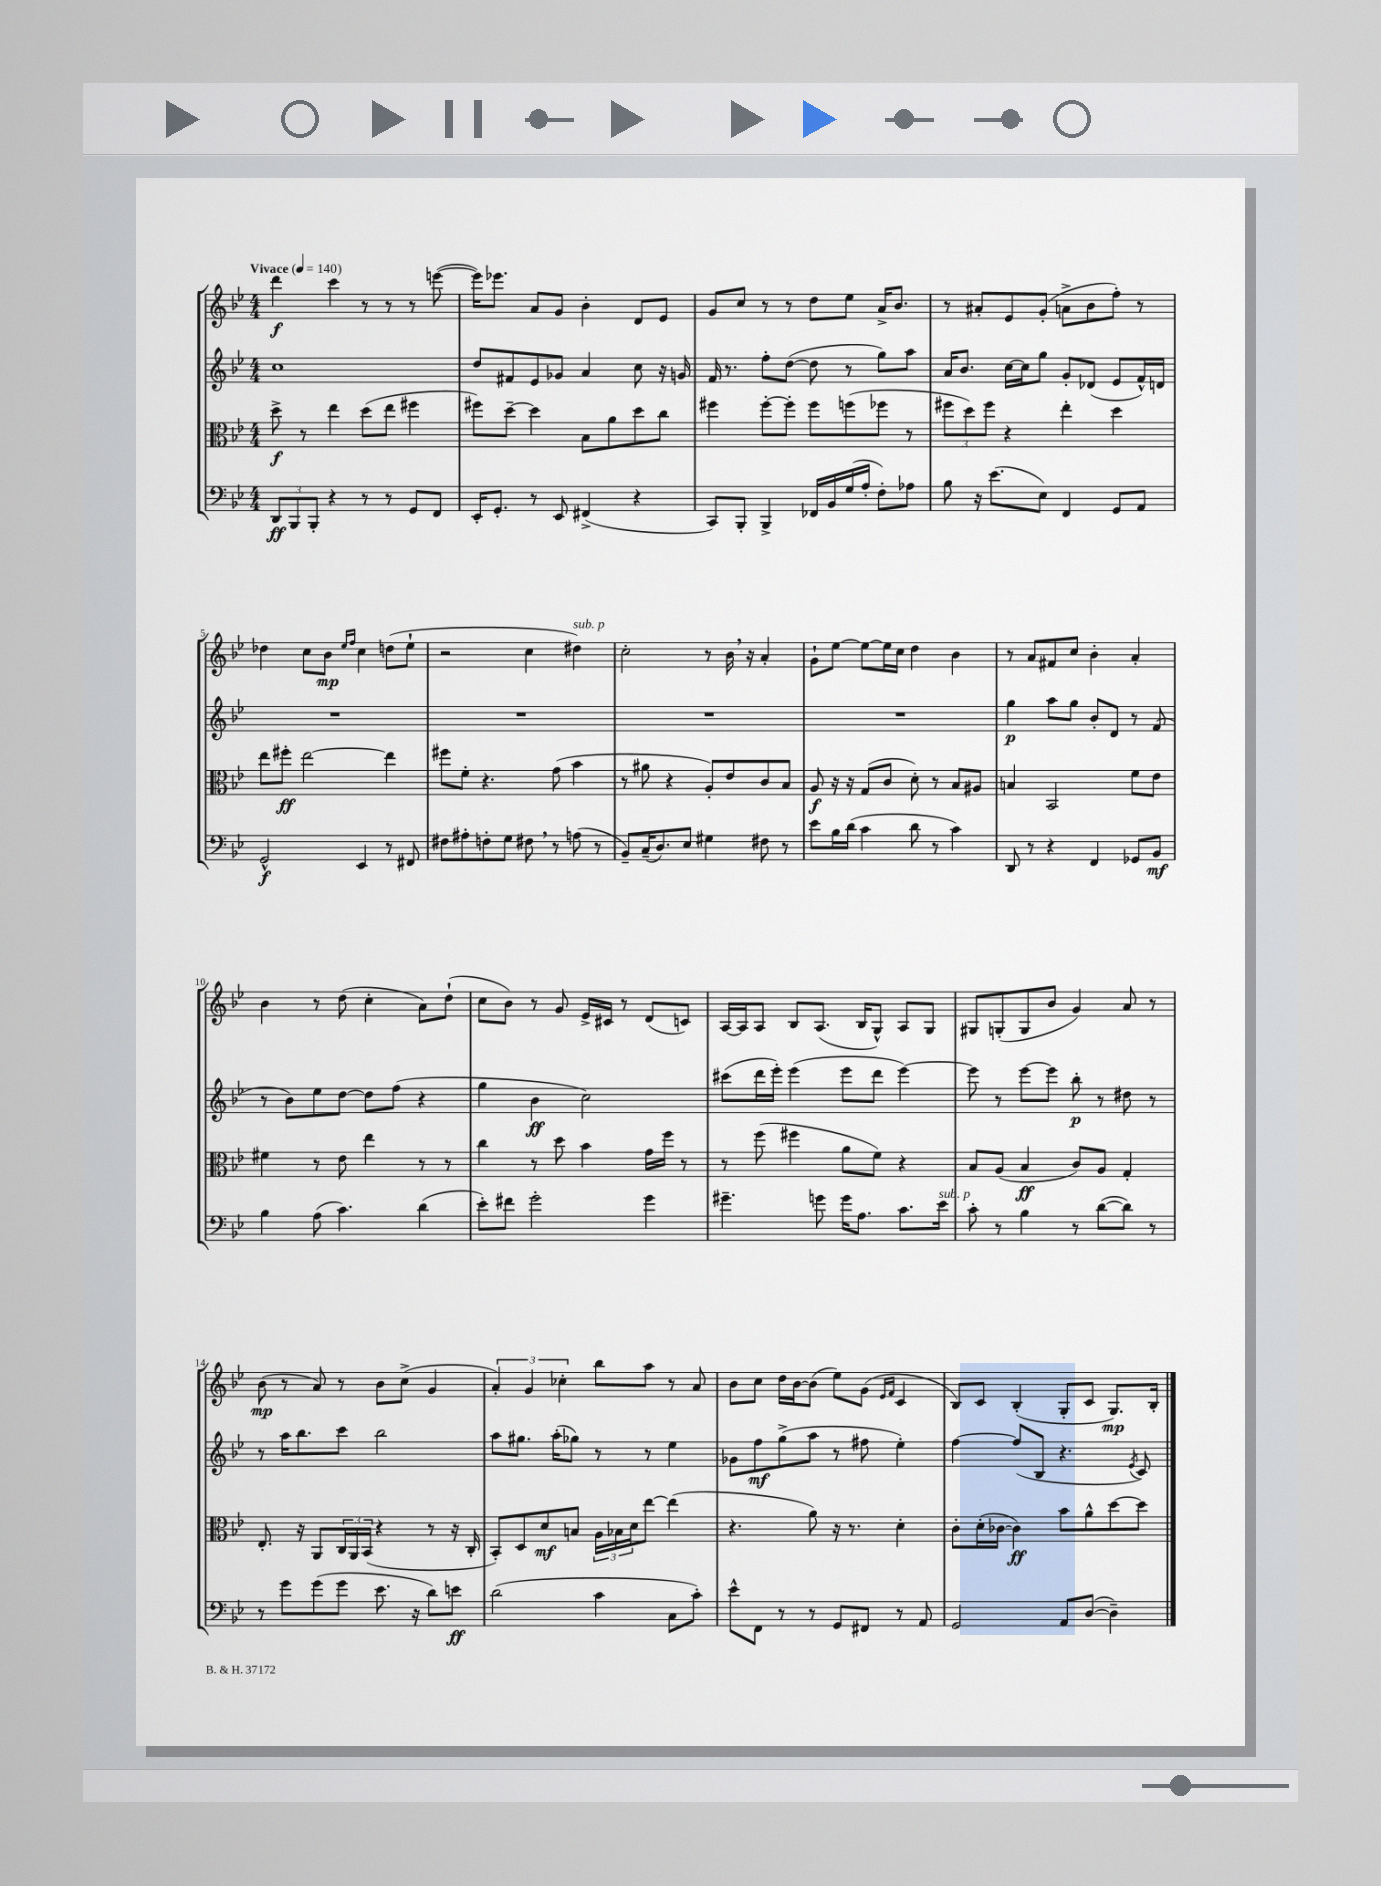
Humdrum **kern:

**kern	**dynam	**kern	**dynam	**kern	**dynam	**kern	**dynam
*part4	*part4	*part3	*part3	*part2	*part2	*part1	*part1
*staff4	*staff4	*staff3	*staff3	*staff2	*staff2	*staff1	*staff1
*clefF4	*	*clefC3	*	*clefG2	*	*clefG2	*
*k[b-e-]	*	*k[b-e-]	*	*k[b-e-]	*	*k[b-e-]	*
*M4/4	*	*M4/4	*	*M4/4	*	*M4/4	*
*MM140	*	*MM140	*	*MM140	*	*MM140	*
=1	=1	=1	=1	=1	=1	=1	=1
!	!	!	!	!	!	!LO:TX:a:B:t=Vivace	!
12DD/L	ff	8dd^\	f	1cc	.	4ddd\	f
12BBB-/	.	.	.	.	.	.	.
.	.	8r	.	.	.	.	.
12BBB-'/J	.	.	.	.	.	.	.
4r	.	4ee-\	.	.	.	4ccc\	.
8r	.	(8dd\L	.	.	.	8r	.
8r	.	8ee-\J	.	.	.	8r	.
8GG/L	.	4ff#X\	.	.	.	8r	.
8FF/J	.	.	.	.	.	([8eeen\	.
=2	=2	=2	=2	=2	=2	=2	=2
16EE-'/KL	.	8ff#X\L)	.	8dd/L	.	16eee\KL])	.
8.GG'/J	.	.	.	.	.	8.eee-X\J	.
.	.	[8dd~\J	.	8f#X/	.	.	.
8r	.	4dd\]	.	8e-/	.	8a/L	.
8EE-/	.	.	.	8g-X/J	.	8g/J	.
(4FF#X^/	.	8B-\L	.	4a/	.	4b-'\	.
.	.	8a\	.	.	.	.	.
4r	.	8dd\	.	8cc\	.	8d/L	.
.	.	8cc\J	.	16r	.	8e-/J	.
.	.	.	.	16gn/	.	.	.
=3	=3	=3	=3	=3	=3	=3	=3
8CC/L)	.	4ff#X\	.	16f/	.	8g/L	.
.	.	.	.	8.r	.	.	.
8BBB-'/J	.	.	.	.	.	8cc/J	.
4BBB-^/	.	[8ff#'\L	.	8ff'\L	.	8r	.
.	.	8ff#'\J]	.	([8dd\J	.	8r	.
16FF-X/LL	.	8ff#\L	.	8dd\]	.	8dd\L	.
16BB-/	.	.	.	.	.	.	.
(16G/	.	(8ffn\	.	8r	.	8ee-\J	.
16A'/JJ	.	.	.	.	.	.	.
8F'\L)	.	8ff-X\J	.	8gg\L)	.	16a^/KL	.
.	.	.	.	.	.	8.b-/J	.
8A-X\J	.	8r	.	8aa\J	.	.	.
=4	=4	=4	=4	=4	=4	=4	=4
8B-\	.	12ff#X\L	.	16a/KL	.	8r	.
.	.	.	.	8.b-/J	.	.	.
.	.	12dd\)	.	.	.	.	.
16r	.	.	.	.	.	8a#X'/L	.
.	.	12ff#\J	.	.	.	.	.
(8.e-\L	.	.	.	.	.	.	.
.	.	4r	.	[16cc\LL	.	8e-/	.
.	.	.	.	16cc\J]	.	.	.
8E-\J)	.	.	.	8gg\J	.	(8g'/J	.
4FF/	.	4ee-'\	.	8g'/L	.	8an^\L	.
.	.	.	.	(8d-X/J	.	8b-\	.
8GG/L	.	4dd\	.	8e-/L	.	8ff'\J)	.
8AA/J	.	.	.	16f^^/L)	.	8r	.
.	.	.	.	16dn/JJ	.	.	.
!!LO:LB:g=z
=5	=5	=5	=5	=5	=5	=5	=5
2GG^^/	f	8ee-\L	.	1r	.	4dd-X\	.
.	.	8ff#X'\J	ff	.	.	.	.
.	.	[2ee-\	.	.	.	8cc\L	.
.	.	.	.	.	.	8b-\J	mp
.	.	.	.	.	.	16qqee-/LL	.
.	.	.	.	.	.	16qqff/JJ	.
4EE-/	.	.	.	.	.	4cc\	.
8r	.	4ee-\]	.	.	.	(8ddn\L	.
8FF#X/	.	.	.	.	.	8ee-`\J	.
=6	=6	=6	=6	=6	=6	=6	=6
8F#X\L	.	8ff#X\L	.	1r	.	2r	.
8A#X'\	.	8f'\J	.	.	.	.	.
8Fn'\	.	4.r	.	.	.	.	.
8G\J	.	.	.	.	.	.	.
8F#X,\	.	.	.	.	.	4cc\	.
8r	.	(8g\	.	.	.	.	.
!	!	!	!	!	!	!LO:TX:a:i:t=sub. p	!
(8An\	.	4b-\	.	.	.	4dd#X\)	.
8r	.	.	.	.	.	.	.
=7	=7	=7	=7	=7	=7	=7	=7
8BB-~/L)	.	8r	.	1r	.	2cc'\	.
(16C~/K	.	8a#X\	.	.	.	.	.
8.D/)	.	.	.	.	.	.	.
.	.	4r	.	.	.	.	.
8E-/J	.	.	.	.	.	.	.
4G#X\	.	8A'/L)	.	.	.	8r	.
.	.	8e-/	.	.	.	16b-,\	.
.	.	.	.	.	.	16r	.
8F#X\	.	8c/	.	.	.	4a'/	.
8r	.	8B-/J	.	.	.	.	.
=8	=8	=8	=8	=8	=8	=8	=8
8e-\L	.	8A/	f	1r	.	8g`\L	.
16B-\L	.	16r	.	.	.	[8ee-\J	.
(16d\JJ	.	16r	.	.	.	.	.
4c\	.	(8G/L	.	.	.	8ee-\L_	.
.	.	8c/J	.	.	.	16ee-\L]	.
.	.	.	.	.	.	16cc\JJ	.
8d\	.	8d'\)	.	.	.	4dd\	.
8r	.	8r	.	.	.	.	.
4c\)	.	8B-/L	.	.	.	4b-\	.
.	.	8A#X/J	.	.	.	.	.
=9	=9	=9	=9	=9	=9	=9	=9
8DD/	.	4Bn/	.	4gg\	p	8r	.
8r	.	.	.	.	.	8a/L	.
4r	.	2BB-/	.	8aa\L	.	8f#X/	.
.	.	.	.	8gg\J	.	8cc/J	.
4FF/	.	.	.	8b-'/L	.	4b-'\	.
.	.	.	.	8d/J	.	.	.
8GG-X/L	.	8f\L	.	8r	.	4a'/	.
8BB-/J	mf	8e-\J	.	(8f/	.	.	.
!!LO:LB:g=z
=10	=10	=10	=10	=10	=10	=10	=10
4B-\	.	4f#X\	.	8r	.	4b-\	.
.	.	.	.	8b-\L)	.	.	.
(8A\	.	8r	.	8ee-\	.	8r	.
4.c\)	.	8e-\	.	[8dd\J	.	(8dd\	.
.	.	4ee-\	.	8dd\L]	.	4cc'\	.
.	.	.	.	(8ff\J	.	.	.
(4d\	.	8r	.	4r	.	8a\L)	.
.	.	8r	.	.	.	(8dd`\J	.
=11	=11	=11	=11	=11	=11	=11	=11
8e-'\L)	.	4cc\	.	4gg\	.	8cc\L	.
8f#X\J	.	.	.	.	.	8b-\J)	.
2g'\	.	8r	.	4b-\	ff	8r	.
.	.	8dd\	.	.	.	8g/	.
.	.	4b-\	.	2cc\)	.	16e-^/LL	.
.	.	.	.	.	.	16c#X/JJ	.
.	.	.	.	.	.	8r	.
4g\	.	16g\LL	.	.	.	(8d/L	.
.	.	16ff\JJ	.	.	.	.	.
.	.	8r	.	.	.	8cn/J)	.
=12	=12	=12	=12	=12	=12	=12	=12
4.g#X~\	.	8r	.	(8ccc#X\L	.	[16A/LL	.
.	.	.	.	.	.	16A/J]	.
.	.	(8ff\	.	16ddd\L	.	8A/J	.
.	.	.	.	16eee-'\JJ)	.	.	.
.	.	4ff#X\	.	(4eee-\	.	8B-/L	.
8gn\	.	.	.	.	.	(8.A/J	.
16g\KL	.	8a\L	.	8eee-\L	.	.	.
8.A\J	.	.	.	.	.	16B-/KL	.
.	.	8f\J)	.	8ddd\J	.	8G^^/J)	.
8.c\L	.	4r	.	[4eee-\)	.	8A/L	.
.	.	.	.	.	.	8G/J	.
!LO:TX:a:i:t=sub. p	!	!	!	!	!	!	!
16e-\Jk	.	.	.	.	.	.	.
=13	=13	=13	=13	=13	=13	=13	=13
8c'\	.	8B-/L	.	8eee-\]	.	8G#X/L	.
8r	.	(8A/J	.	8r	.	(8Gn'/	.
4B-\	.	4B-/	ff	[8eee-\L	.	8G/	.
.	.	.	.	8eee-\J]	.	8b-/J	.
8r	.	8c/L)	.	8bb-'\	p	4g/)	.
([8d\L	.	8A/J	.	8r	.	.	.
8d\J])	.	4G'/	.	8dd#X\	.	8a/	.
8r	.	.	.	8r	.	8r	.
!!LO:LB:g=z
=14	=14	=14	=14	=14	=14	=14	=14
8r	.	8.E-'/	.	8r	.	(8b-\	mp
8g\L	.	.	.	16aa\KL	.	8r	.
.	.	16r	.	8.bb-\	.	.	.
(8g\	.	8AA/L	.	.	.	8a/)	.
8g\J	.	24C/L	.	8ccc\J	.	8r	.
.	.	24AA/	.	.	.	.	.
.	.	(24BB-/JJ	.	.	.	.	.
8.e-\	.	4r	.	2bb-\	.	8b-\L	.
.	.	.	.	.	.	(8cc^\J	.
16r	.	.	.	.	.	.	.
8d\L)	.	8r	.	.	.	4g/	.
8en\J	ff	16r	.	.	.	.	.
.	.	16C'/	.	.	.	.	.
=15	=15	=15	=15	=15	=15	=15	=15
(2d\	.	8BB-'/L)	.	8aa\L	.	6a'/)	.
.	.	8D/	.	8.gg#X\J	.	.	.
.	.	.	.	.	.	6g/	.
.	.	8d/	mf	.	.	.	.
.	.	.	.	(16aa'\KL	.	.	.
.	.	.	.	.	.	6cc-X'\	.
.	.	8Bn/J	.	8gg-X\J)	.	.	.
4c\	.	24A\LL	.	8r	.	8bb-\L	.
.	.	24B-X\	.	.	.	.	.
.	.	24d\J	.	.	.	.	.
.	.	[8ee-\J	.	8r	.	8aa\J	.
8C\L	.	(4ee-\]	.	4ee-\	.	8r	.
8c'\J)	.	.	.	.	.	8a/	.
=16	=16	=16	=16	=16	=16	=16	=16
8e-^^\L	.	4.r	.	8g-X\L	.	8b-\L	.
8FF\J	.	.	.	8ff\	mf	8cc\J	.
8r	.	.	.	(8gg^\	.	16dd\LL	.
.	.	.	.	.	.	[16b-\J	.
8r	.	8a\)	.	8aa\J	.	(8b-\J]	.
8GG/L	.	16r	.	8r	.	8ee-\L)	.
.	.	8.r	.	.	.	.	.
8FF#X/J	.	.	.	8ff#X\	.	(8g\J	.
.	.	.	.	.	.	16qqe-/LL	.
.	.	.	.	.	.	16qqf/JJ	.
8r	.	4d'\	.	4ee-'\)	.	4c/	.
8AA/	.	.	.	.	.	.	.
=17	=17	=17	=17	=17	=17	=17	=17
2GG/	.	8c'\L	.	[4ff\	.	8B-/L)	.
.	.	(16d'\L	.	.	.	8c/J	.
.	.	[16c-X\JJ	.	.	.	.	.
.	.	4c-\])	ff	(8ff/L]	.	(4B-'/	.
.	.	.	.	8B-/J	.	.	.
8AA/L	.	8b-\L	.	4.r	.	8G'/L	.
([8D/J	.	8a^^\	.	.	.	8c/J	.
4D~\])	.	[8dd\	.	.	.	8.G/L)	mp
.	.	.	.	8qe-/	.	.	.
.	.	8dd\J]	.	8c/)	.	.	.
.	.	.	.	.	.	16B-'/Jk	.
==	==	==	==	==	==	==	==
*-	*-	*-	*-	*-	*-	*-	*-
